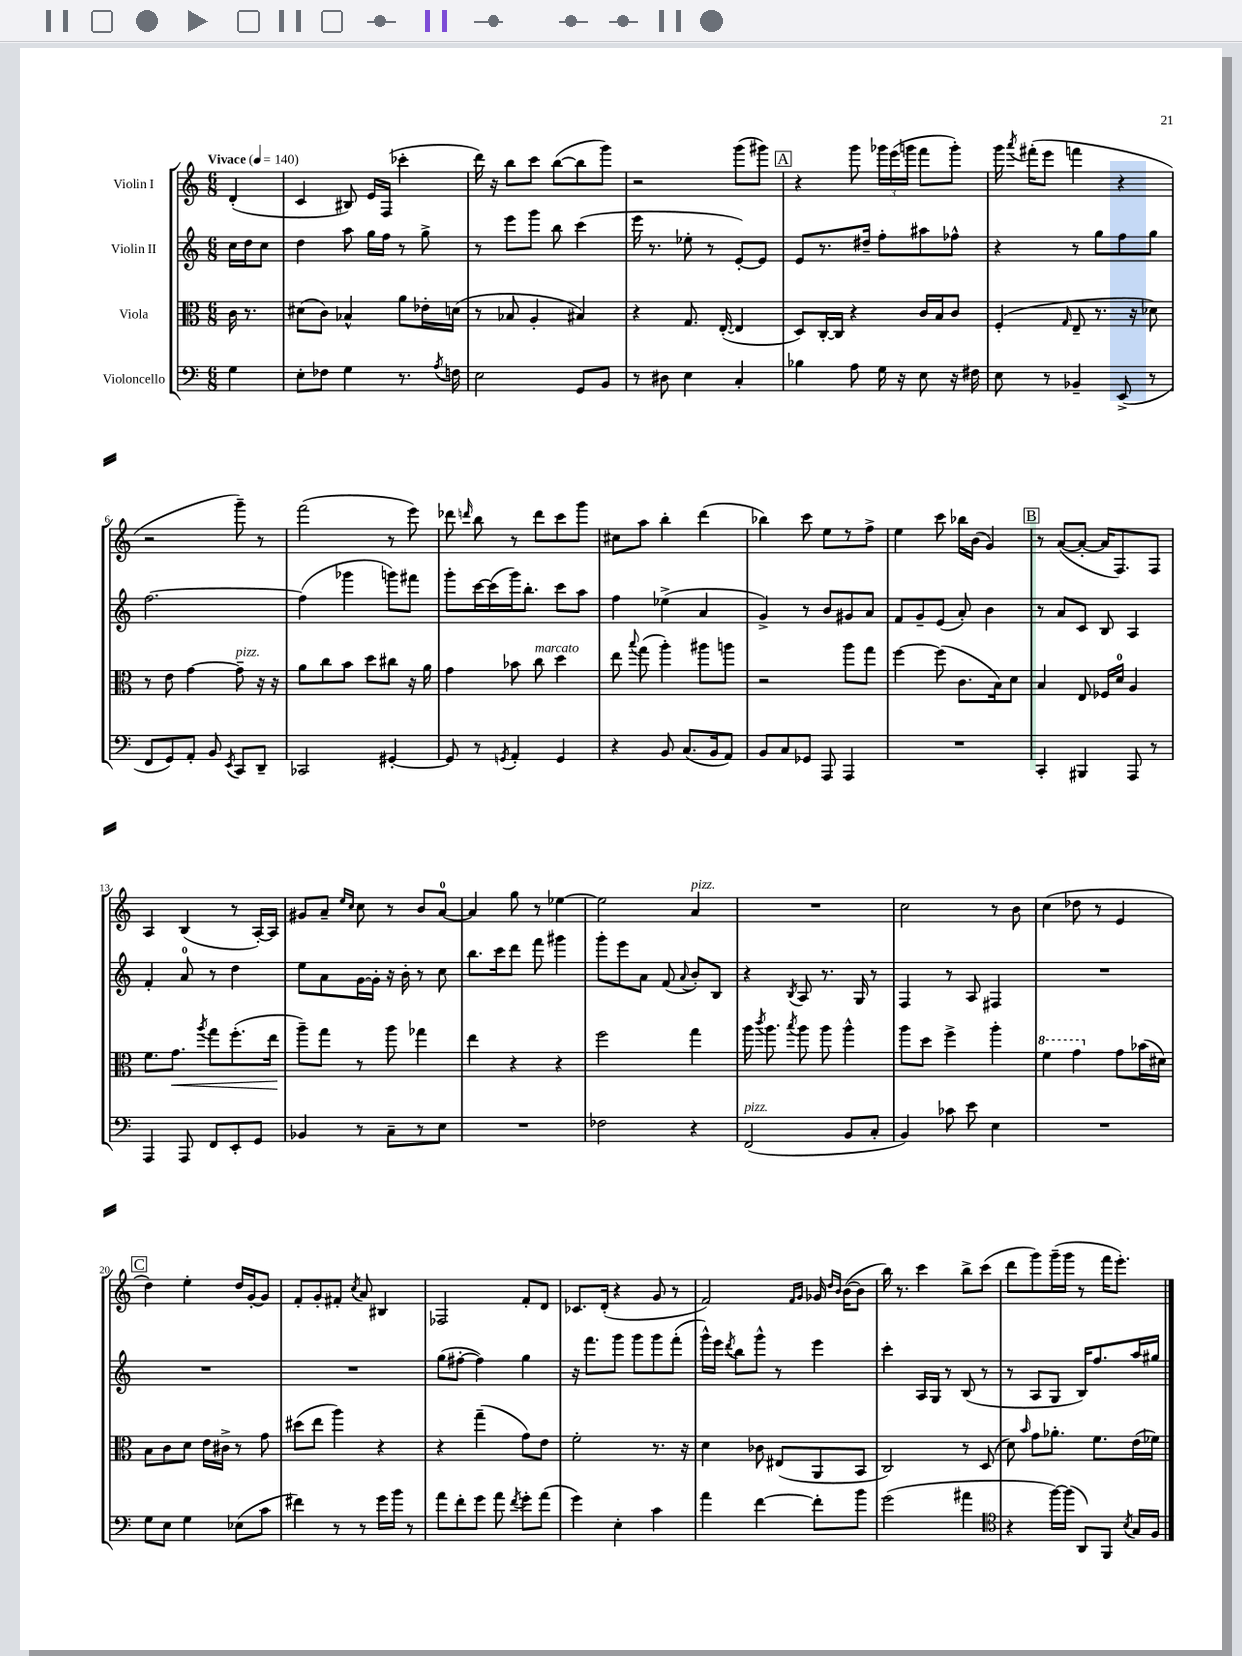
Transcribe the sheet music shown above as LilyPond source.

<<
\new StaffGroup <<
\new Staff = "s0" \with { instrumentName = "Violin I" } {
    \clef treble \key c \major \numericTimeSignature \time 6/8 \partial 4 \tempo "Vivace" 4 = 140
    \autoBeamOff d'4-.( |
    c'4 bis8) e'16[ f16]( ces'''4-. |
    d'''16) r16 b''8[ c'''8] b''8[~( b''8 g'''8]) |
    r2 g'''8[( gis'''8]) |
    \mark \markup { \box "A" } r4 g'''8 \tuplet 3/2 { ges'''16[ e'''16( g'''16] } f'''8[ g'''8]-.) |
    g'''16 \acciaccatura { a'''8 } fis'''16[-.( e'''8] f'''4 r4 |
    r2 g'''8--) r8 |
    f'''2( r8 e'''8) |
    des'''8 \grace { d'''16 } b''8 r8 d'''8[ c'''8 g'''8] |
    cis''8[ a''8] b''4-. d'''4( |
    bes''4) c'''8 e''8[ r8 f''8]-> |
    e''4 c'''8 bes''16[ b'16]( g'4) |
    \mark \markup { \box "B" } r8 a'8[~( a'8]~-. a'16[ f8.) f8] |
    a4 b4( r8 a16[~-.) a16] |
    gis'8[ a'8]-- \grace { e''16[ c''16] } c''8 r8 b'8[ a'8]-0~ |
    a'4 g''8 r8 ees''4~ |
    ees''2 a'4^\markup { \italic "pizz." } |
    R2. |
    c''2 r8 b'8 |
    c''4( des''8 r8 e'4 |
    \mark \markup { \box "C" } d''4) e''4-. d''16[ g'16~-. g'8] |
    f'8[-. g'8-. fis'8]-. \acciaccatura { c''8 } a'8 bis4 |
    fes2 f'8[-. d'8] |
    ces'8.[ d'16]-.( r4 g'8 r8 |
    f'2) \grace { f'16[ g'16] } ges'16 \grace { d''16[ b'16] } b'16[~( b'8] |
    b''16) r8. c'''4 b''8[-> c'''8]( |
    d'''8[ g'''8) g'''16--( g'''16] r8 f'''16[ e'''8.]-.) \bar "|." |
}
\new Staff = "s1" \with { instrumentName = "Violin II" } {
    \clef treble \key c \major \numericTimeSignature \time 6/8 \partial 4
    \autoBeamOff c''16[ d''16 c''8] |
    d''4 a''8 g''16[ f''16] r8 g''8-> |
    r8 e'''8[ g'''8] b''8 c'''4( |
    e'''16 r8. ees''8-. r8 e'8[~-.) e'8] |
    \mark \markup { \box "A" } e'8[ r8. dis''16]-- f''8[-. ais''8 fes''8]-^ |
    r4 r8 g''8[ f''8 g''8] |
    f''2.~ |
    f''4( ges'''4 g'''8[) fis'''8] |
    g'''8[-. c'''16~ c'''16( g'''16) b''8.]-. c'''8[ a''8] |
    f''4 ees''4->( a'4 |
    g'4->) r8 b'8[ gis'8 a'8] |
    f'8[ g'8-- e'8]( a'8-.) b'4 |
    \mark \markup { \box "B" } r8 a'8[ c'8] b8 a4 |
    f'4-. a'8-0 r8 d''4 |
    e''8[ a'8 g'16~ g'16]-. r16 b'16-. r8 c''8 |
    b''8.[ c'''16 d'''8] f'''8 gis'''4 |
    g'''8[-. e'''8 a'8] f'8( \appoggiatura { a'8 } b'8[-.) b8] |
    r4 \acciaccatura { b8 } a8 r8. g16 r8 |
    f4 r8 a8 fis4 |
    R2. |
    \mark \markup { \box "C" } R2. |
    R2. |
    g''8[( fis''8]~-. fis''4) g''4 |
    r16 f'''8.[ g'''8] g'''8[ g'''8 f'''8]-.( |
    g'''16[-^) e'''16] \acciaccatura { d'''8 } b''8[ g'''8]-^ r8 e'''4 |
    c'''4-. a16[ g16] r8 b8( r8 |
    r8 a8[ g8] b16[) f''8. a''16 gis''16] \bar "|." |
}
\new Staff = "s2" \with { instrumentName = "Viola" } {
    \clef alto \key c \major \numericTimeSignature \time 6/8 \partial 4
    \autoBeamOff c'16 r8. |
    dis'8[( c'8]) bes4-^ a'8[ ees'16-. d'16]( |
    r8 bes8 a4-. bis4) |
    r4 g8. e16~-.( e4 |
    \mark \markup { \box "A" } d8[) c16~-. c16] r4 c'16[ b16 c'8] |
    f4-.( \grace { g16 } e8-- r8. r16 des'8) |
    r8 e'8 g'4~ g'8--^\markup { \italic "pizz." } r16 r16 |
    a'8[ c''8 b'8] d''8[ cis''8] r16 a'16 |
    g'4 bes'8 c''8^\markup { \italic "marcato" } d''4 |
    e''8 \appoggiatura { b''8 } g''8( a''4-.) ais''8[ a''8] |
    r2 a''8[ g''8] |
    f''4~ f''8( c'8.[ b16) d'8] |
    \mark \markup { \box "B" } b4 e8 fes16[ d'16]-0 a4 |
    f'8.[ g'8.]\< \acciaccatura { a''8 } g''8[ f''8.-.( e''16]\! |
    a''8[--) g''8] r8 a''8 ges''4 |
    e''4 r4 r4 |
    f''2 g''4 |
    a''16 \acciaccatura { c'''8 } a''8. \acciaccatura { b''8 } a''8 a''8 a''4-^ |
    a''8[ d''8] f''4-> a''4-. |
    \ottava #1 f''4 g''4 \ottava #0 g'8[ bes'16( dis'16]) |
    \mark \markup { \box "C" } b8[ c'8 d'8] e'16[ cis'16]-> r8 g'8 |
    dis''8[( e''8] a''4) r4 |
    r4 g''4--( g'8[) e'8] |
    f'2-. r8. r16 |
    d'4 ces'8 eis8[( a,8 b,8] |
    c2) r8 d8( |
    d'8) \grace { b'16 } g'8[ aes'8.]-. f'8.[ e'16( fes'16]) \bar "|." |
}
\new Staff = "s3" \with { instrumentName = "Violoncello" } {
    \clef bass \key c \major \numericTimeSignature \time 6/8 \partial 4
    \autoBeamOff g4 |
    e8[-. fes8] g4 r8. \acciaccatura { a8 } f16 |
    e2 g,8[ b,8] |
    r8 dis8 e4 c4-. |
    \mark \markup { \box "A" } bes4 a8 g16 r16 e8 r16 fis16 |
    e8 r8 bes,4-- e,8->( r8 |
    f,8[ g,8) a,8]-. b,8 \acciaccatura { e,8 } c,8[ d,8]-- |
    ces,2 gis,4~-. |
    gis,8 r8 \acciaccatura { g,8 } a,4-. g,4 |
    r4 b,8 c8.[( b,16 a,8]) |
    b,8[ c8 ges,8] a,,8 a,,4 |
    R2. |
    \mark \markup { \box "B" } c,4-. bis,,4 a,,8 r8 |
    a,,4 a,,8 f,8[ e,8-. g,8] |
    bes,4 r8 c8[-- r8 e8] |
    R2. |
    fes2 r4 |
    f,2^\markup { \italic "pizz." }( b,8[ c8]-. |
    b,4) ces'8 e'8 e4 |
    R2. |
    \mark \markup { \box "C" } g8[ e8] g4 ees8[( c'8] |
    fis'4) r8 r8 g'16[ b'16] r8 |
    a'8[ f'8-. g'8] a'8 \acciaccatura { f'8 } g'8[-. a'8]( |
    g'4) e4-. c'4 |
    a'4 f'4~ f'8[-. b'8] |
    g'2( ais'4 |
    \clef tenor r4 f''16[~) f''16]( a,8[) f,8] \acciaccatura { b8 } g16[ f16] \bar "|." |
}
>>
>>
